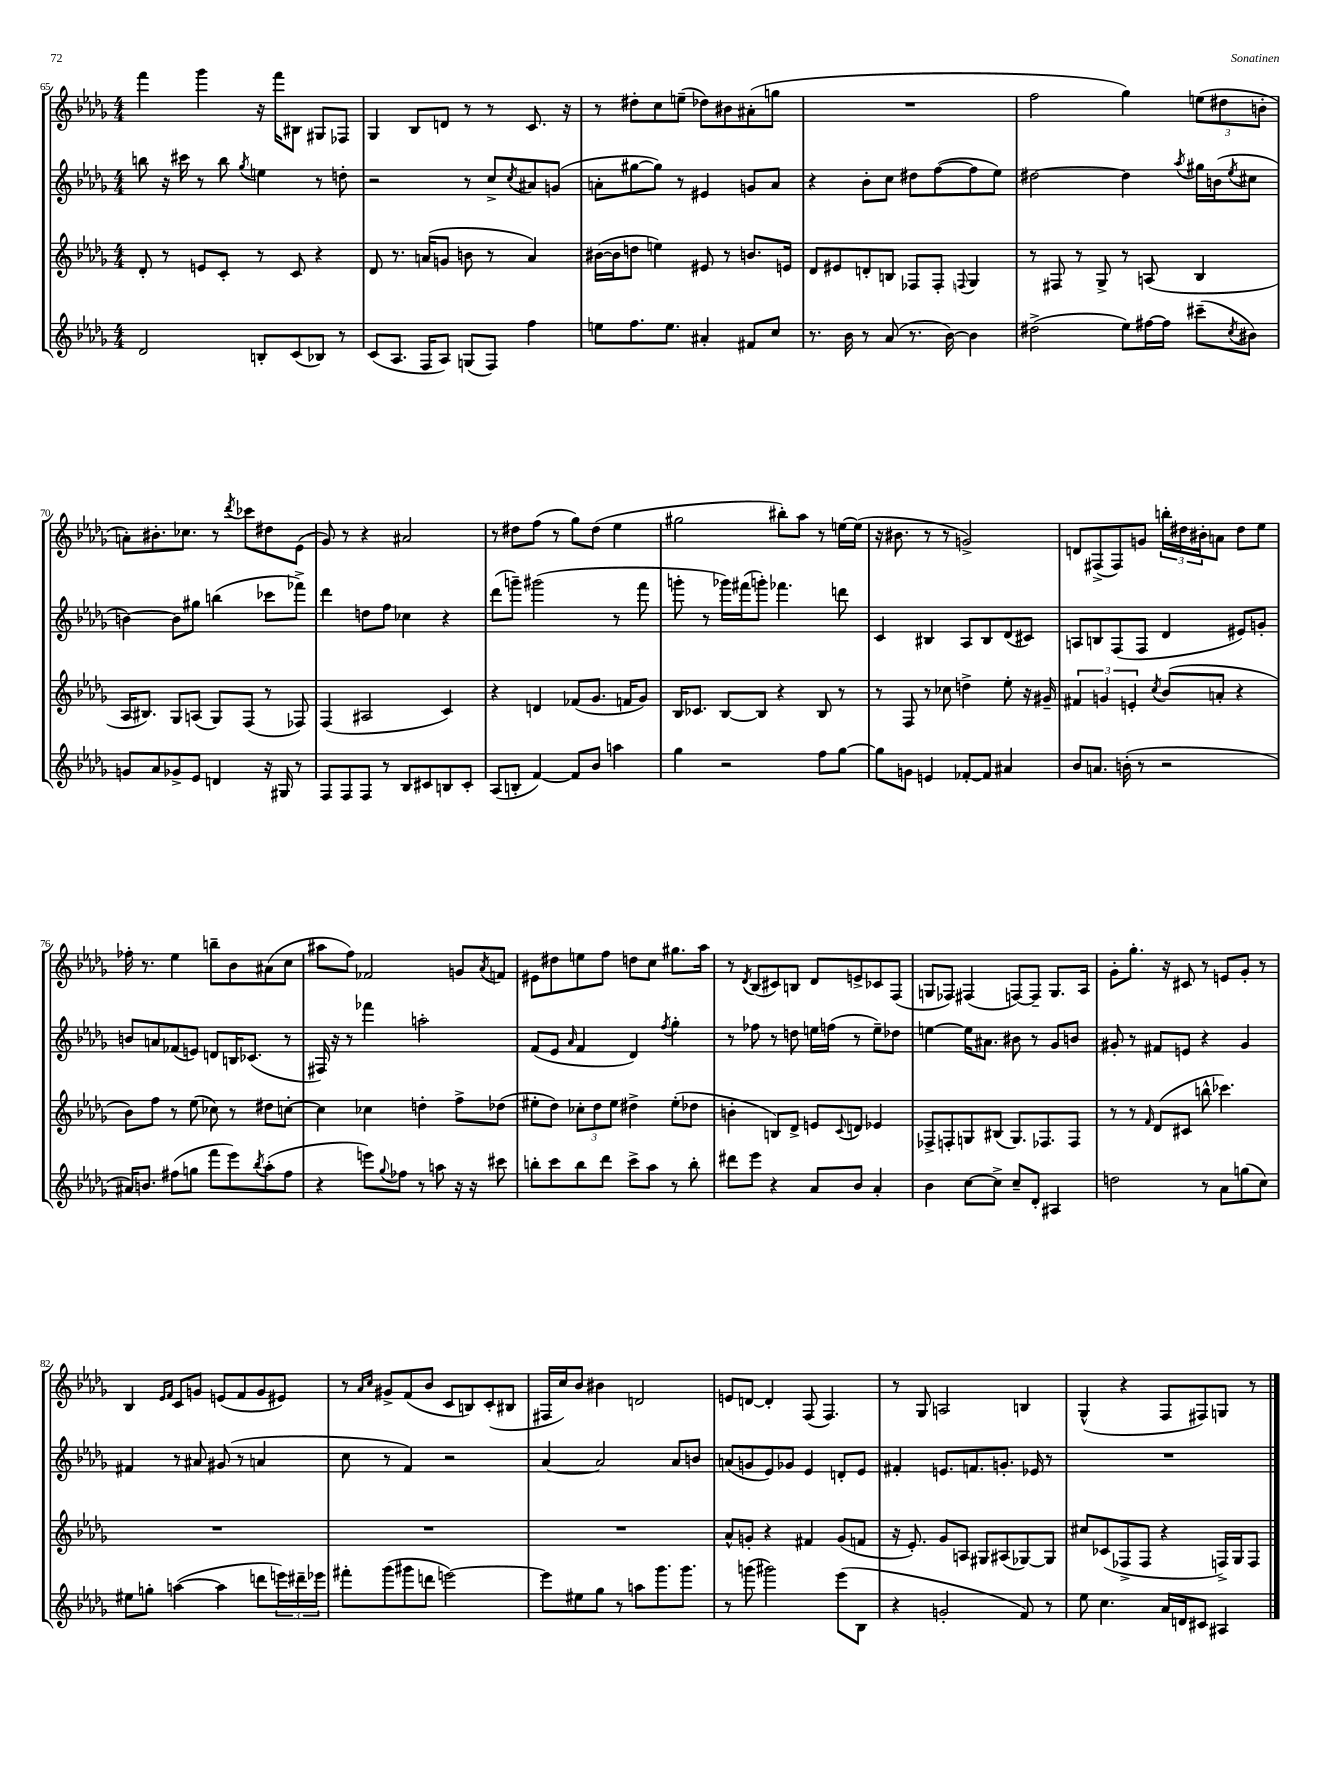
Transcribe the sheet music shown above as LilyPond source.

<<
\new StaffGroup <<
\new Staff = "s0" {
    \clef treble \key des \major \numericTimeSignature \time 4/4
    f'''4 ges'''4 r16 f'''16 bis8 gis8 fes8 |
    ges4 bes8 d'8 r8 r8 c'8. r16 |
    r8 dis''8-. c''8 e''8--( des''8) bis'8 ais'8-.( g''8 |
    R1 |
    f''2 ges''4) \tuplet 3/2 { e''8( dis''8 b'8-. } |
    a'8-.) bis'8.-. ces''8. r8 \acciaccatura { des'''8 } ces'''8 dis''8 ees'8( |
    ges'8) r8 r4 ais'2 |
    r8 dis''8 f''8( r8 ges''8) dis''8( ees''4 |
    gis''2 bis''8-.) aes''8 r8 e''16~ e''16( |
    r16 bis'8. r8 r8 g'2->) |
    d'8 fis8->( fis8) g'8 \tuplet 3/2 { b''16-. dis''16 bis'16-. } a'8 dis''8 ees''8 |
    fes''16-. r8. ees''4 b''8-- bes'8 ais'8( c''8 |
    ais''8 f''8) fes'2 g'8 \acciaccatura { aes'8 } f'8 |
    eis'8 dis''8 e''8 f''8 d''8 c''8 gis''8. aes''16 |
    r8 \acciaccatura { des'8 } bes8( cis'8) b8 des'8 e'8-> ces'8 f8( |
    g8 fes8) fis4( f8~) f8-- g8. aes16 |
    ges'8-. ges''8.-. r16 cis'8 r8 e'8 ges'8-. r8 |
    bes4 \grace { ees'16 f'16 } c'8 g'8 e'8( f'8 g'8 eis'8) |
    r8 \grace { aes'16 c''16 } gis'8-> f'8( bes'8 c'8 b8) c'8-.( bis8 |
    fis16 c''16) bes'8 bis'4 d'2 |
    e'8 d'8~ d'4-. f8( f4.) |
    r8 ges8 a2 b4 |
    ges4-^( r4 f8 fis8) g8 r8 \bar "|." |
}
\new Staff = "s1" {
    \clef treble \key des \major \numericTimeSignature \time 4/4
    b''8 r16 cis'''16 r8 b''8 \acciaccatura { ges''8 } e''4 r8 d''8-. |
    r2 r8 c''8-> \acciaccatura { c''8 } ais'8 g'8( |
    a'8-. gis''8~ gis''8) r8 eis'4 g'8 a'8 |
    r4 bes'8-. c''8 dis''8 f''8~( f''8 ees''8) |
    dis''2~ dis''4 \acciaccatura { aes''8 } gis''16 b'16( \acciaccatura { ees''8 } cis''8 |
    b'4~) b'8 gis''8 b''4( ces'''8 fes'''8->) |
    des'''4 d''8 f''8 ces''4 r4 |
    des'''8( g'''8--) gis'''2( r8 f'''8 |
    g'''8-. r8 ges'''16) fis'''16( g'''8-.) fes'''4. d'''8 |
    c'4 bis4 aes8 bis8 des'8( cis'8) |
    a8 b8 f8( f8 des'4 eis'8) g'8-. |
    b'8 a'8 fes'8( e'8) d'8 b16 ces'8.( r8 |
    fis16) r16 r8 fes'''4 a''2-. |
    f'8( ees'8 \grace { aes'16 } f'4 des'4) \acciaccatura { f''8 } ges''4-. |
    r8 fes''8 r8 d''8 e''16 f''16( r8 e''8--) des''8 |
    e''4~ e''16 ais'8. bis'8 r8 ges'8 b'8 |
    gis'8-. r8 fis'8 e'8 r4 gis'4 |
    fis'4 r8 ais'8 gis'8( r8 a'4 |
    c''8 r8 f'4) r2 |
    aes'4~ aes'2 aes'8 b'8 |
    a'8( g'8 ees'8) ges'8 ees'4 d'8-. ees'8 |
    fis'4-. e'8. f'8. g'8.-. ees'16 r8 |
    R1 \bar "|." |
}
\new Staff = "s2" {
    \clef treble \key des \major \numericTimeSignature \time 4/4
    des'8-. r8 e'8 c'8-. r8 c'8 r4 |
    des'8 r8. a'16( g'8 b'8 r8 a'4) |
    bis'16~( bis'16 d''8 e''4) eis'8 r8 b'8. e'16 |
    des'8 eis'8 d'8-. b8 fes8 fes8-. \appoggiatura { f8 } ges4 |
    r8 fis8 r8 ges8-> r8 a8( bes4 |
    aes16 bis8.) ges8 a8( ges8) f8( r8 fes8) |
    f4( ais2 c'4) |
    r4 d'4 fes'8( ges'8. f'16 ges'8) |
    bes16 ces'8. bes8~ bes8 r4 bes8 r8 |
    r8 f8 r8 ces''8 d''4-> ees''8-. r16 gis'16-- |
    \tuplet 3/2 { fis'4 g'4 e'4-. } \acciaccatura { c''8 } bes'8( a'8-. r4 |
    bes'8) f''8 r8 ees''8( ces''8) r8 dis''8 c''8~-. |
    c''4 ces''4 d''4-. f''8-> des''8( |
    eis''8-. des''8) \tuplet 3/2 { ces''8-. des''8 eis''8 } dis''4-> eis''8-.( des''8 |
    b'4-. b8) des'8-> e'8 \appoggiatura { c'8 } d'8 ees'4 |
    fes8-> f8-. g8 bis8( g8.) fes8. fes8 |
    r8 r8 \grace { f'16 } des'8( cis'8 b''8-^ ces'''4.) |
    R1 |
    R1 |
    R1 |
    aes'8-^ g'8-. r4 fis'4 g'8( f'8 |
    r16 ees'8.-.) ges'8 a8 gis8 ais8( ges8~) ges8 |
    cis''8 ces'8( fes8-> fes8 r4 f16->) ges16 f8 \bar "|." |
}
\new Staff = "s3" {
    \clef treble \key des \major \numericTimeSignature \time 4/4
    des'2 b8-. c'8( bes8) r8 |
    c'8( aes8. f16 aes8) g8( f8) f''4 |
    e''8 f''8. e''8. ais'4-. fis'8 c''8 |
    r8. bes'16 r8 aes'8( r8. bes'16~) bes'4 |
    dis''2->( ees''8) fis''16~ fis''16 cis'''8--( \acciaccatura { c''8 } bis'8) |
    g'8 aes'8 ges'8-> ees'8 d'4 r16 gis16 r8 |
    f8 f8 f8 r8 bes8 cis'8 b8 cis'8-. |
    aes8( b8-. f'4~) f'8 bes'8 a''4 |
    ges''4 r2 f''8 ges''8~ |
    ges''8 g'8 e'4 fes'8~-. fes'8 ais'4 |
    bes'8 a'8. b'16-.( r8 r2 |
    ais'16) b'8. fis''8( g''8 f'''8 ees'''8) \acciaccatura { bes''8 } aes''8-.( fis''8 |
    r4 e'''8) \appoggiatura { ges''8 } fes''8 r8 a''8 r16 r16 cis'''8 |
    b''8-. c'''8 b''8 des'''8 c'''8-> aes''8 r8 b''8-. |
    dis'''8 ees'''8 r4 aes'8 bes'8 aes'4-. |
    bes'4 c''8~ c''8-> c''8-- des'8-. ais4 |
    d''2 r8 aes'8 g''8( c''8) |
    eis''8 g''8-. a''4~( a''4 d'''8 \tuplet 3/2 { e'''16) dis'''16-- ees'''16 } |
    fis'''8-. ges'''8( gis'''8 d'''8 e'''2~) |
    e'''8 eis''8 ges''8 r8 a''8 ges'''8. ges'''8. |
    r8 g'''8( gis'''2) ees'''8( bes8 |
    r4 g'2-. f'8) r8 |
    ees''8 c''4. aes'16 d'16 cis'8 ais4 \bar "|." |
}
>>
>>
\layout { \context { \Score currentBarNumber = #65 } }
